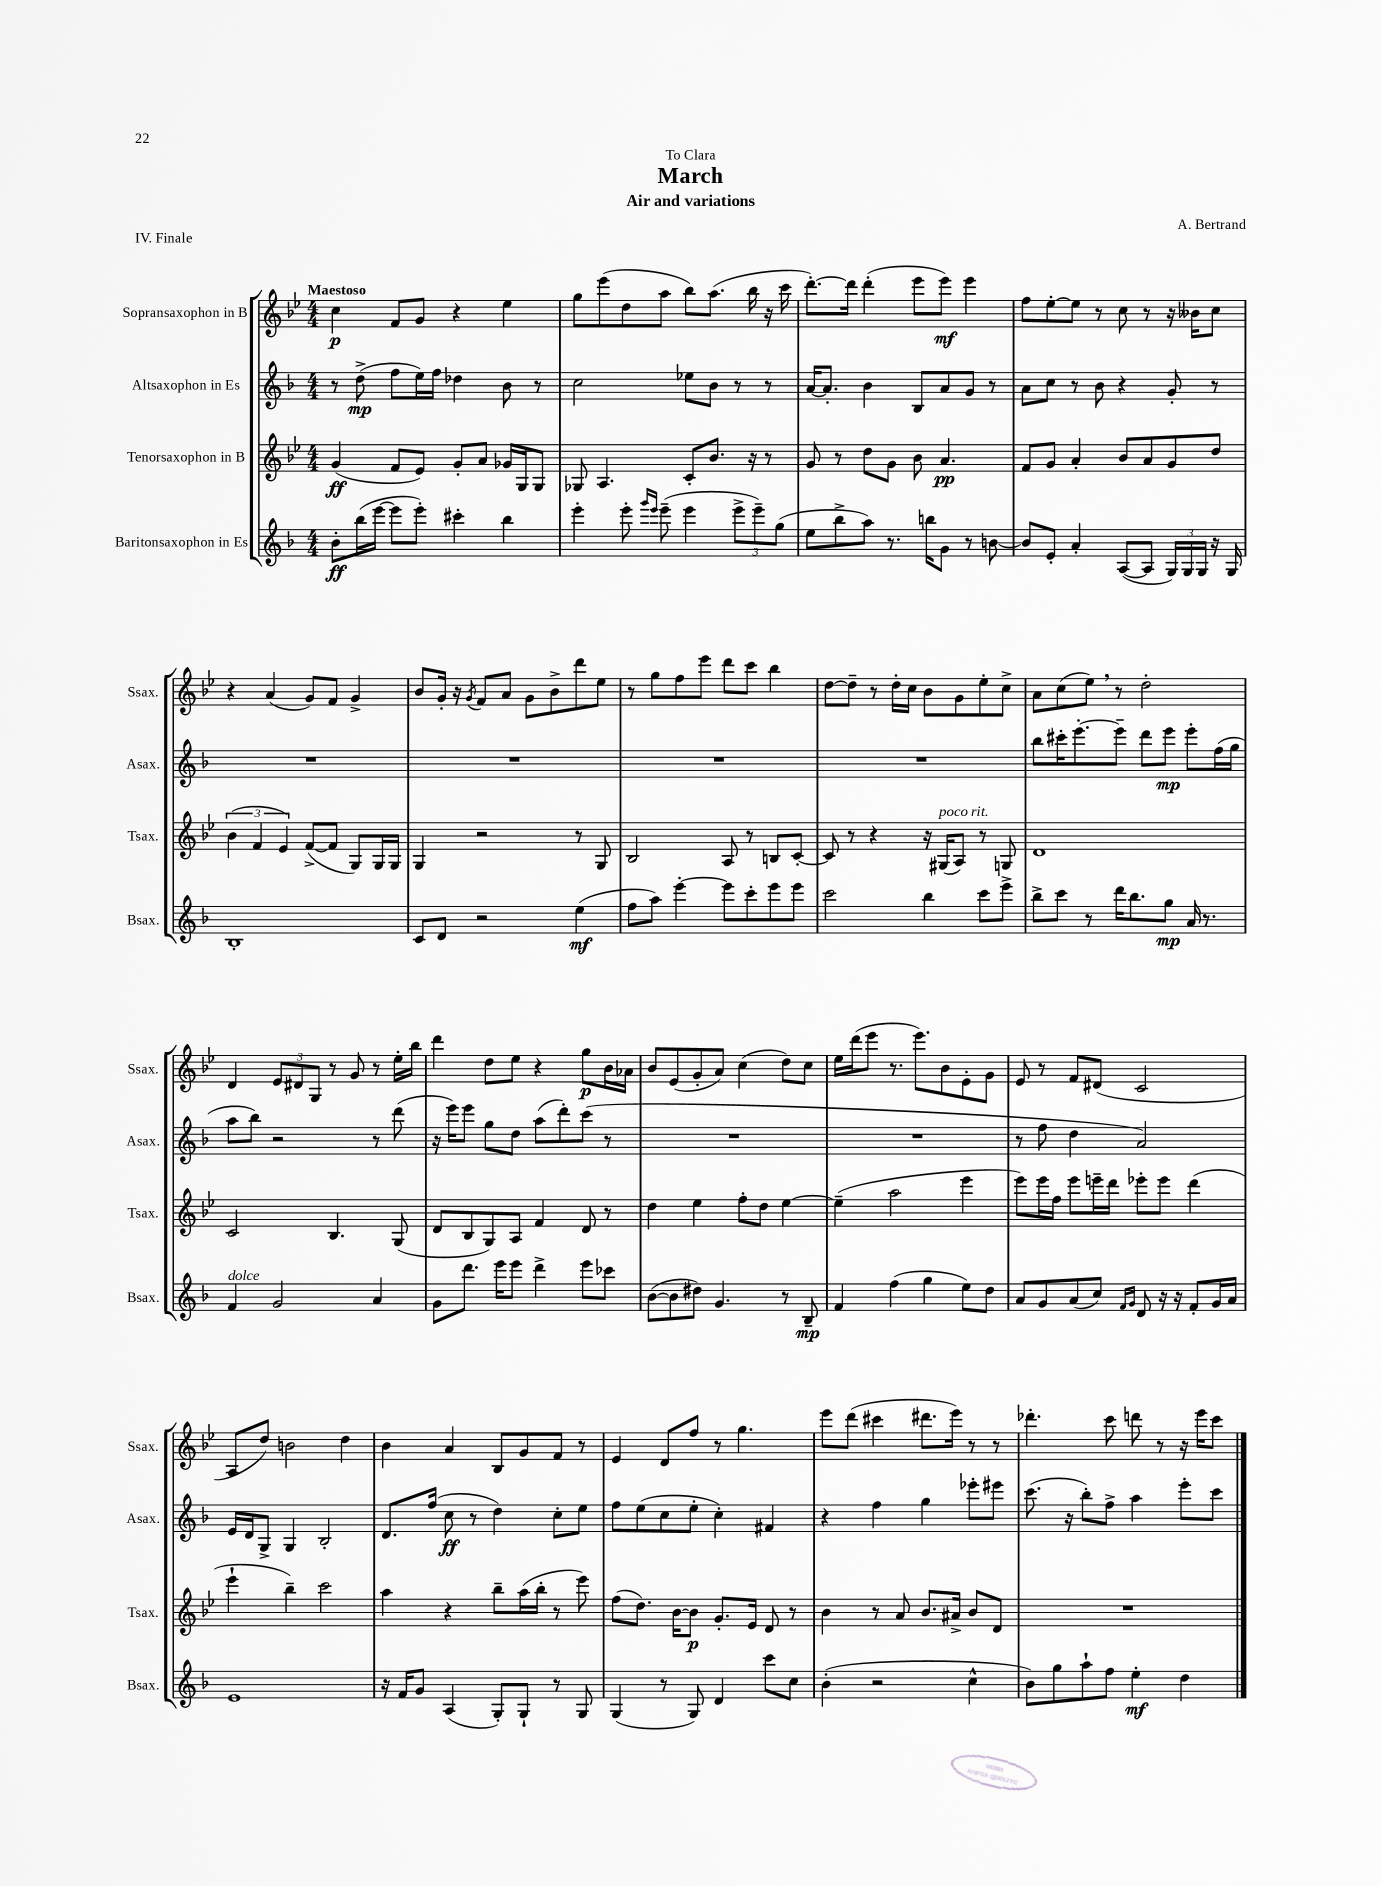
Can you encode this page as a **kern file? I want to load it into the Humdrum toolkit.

**kern	**kern	**kern	**kern
*staff4	*staff3	*staff2	*staff1
*clefG2	*clefG2	*clefG2	*clefG2
*k[b-]	*k[b-e-]	*k[b-]	*k[b-e-]
*M4/4	*M4/4	*M4/4	*M4/4
8b-'	(4g	8r	4cc
(16bb-	.	(8dd^	.
[16eee	.	.	.
8eee]	8f	8ff	8f
8eee')	8e-)	16ee)	8g
.	.	16ff	.
4ccc#'	8g'	4dd-	4r
.	8a	.	.
4bb-	16g-	8b-	4ee-
.	16G	.	.
.	8G	8r	.
=	=	=	=
4eee'	8G-	2cc	8gg
.	4.A	.	(8eee-
8eee'	.	.	8dd
16qqggg	.	.	.
16qqeee	.	.	.
(8eee~	.	.	8aa
4eee	8c'	8ee-	8bb-)
.	8.b-	8b-	(8.aa
12eee^	.	8r	.
.	16r	.	16bb-
12eee~)	.	.	.
.	8r	8r	16r
(12gg	.	.	.
.	.	.	16ccc
=	=	=	=
8ee	8g	[16a	[8.ddd')
.	.	8.a']	.
8bb-^	8r	.	.
.	.	.	16ddd]
8aa)	8dd	4b-	(4ddd'
8.r	8g	.	.
.	8b-	8B-	8eee-
16bb	.	.	.
8g	4.a	8a	8eee-)
8r	.	8g	4eee-
[8b	.	8r	.
=	=	=	=
8b]	8f	8a	8ff
8e'	8g	8cc	[8ee-'
4a'	4a'	8r	8ee-]
.	.	8b-	8r
([8A	8b-	4r	8cc
8A]	8a	.	8r
24G)	8g	8g'	16r
24G	.	.	.
.	.	.	16b--
24G	.	.	.
16r	8dd	8r	8cc
16G	.	.	.
=	=	=	=
1B-'	(6b-	1r	4r
.	6f	.	.
.	.	.	(4a
.	6e-)	.	.
.	([8f^	.	8g)
.	8f]	.	8f
.	8G)	.	4g^
.	16G	.	.
.	16G	.	.
=	=	=	=
8c	4G	1r	8b-
8d	.	.	16g'
.	.	.	16r
.	.	.	8qg
2r	2r	.	8f
.	.	.	8a
.	.	.	8g
.	.	.	8b-^
(4ee	8r	.	8ddd
.	8G	.	8ee-
=	=	=	=
8ff	2B-	1r	8r
8aa)	.	.	8gg
[4eee'	.	.	8ff
.	.	.	8eee-
8eee]	8A	.	8ddd
8ccc'	8r	.	8ccc
8eee	8B	.	4bb-
8eee	[8c'	.	.
=	=	=	=
2ccc	8c]	1r	[8dd
.	8r	.	8dd~]
.	4r	.	8r
.	.	.	16dd'
.	.	.	16cc
4bb-	16r	.	8b-
.	(16G#	.	.
.	8A)	.	8g
8ccc	8r	.	8ee-'
8eee^	8G	.	8cc^
=	=	=	=
8bb-^	1d	8bb-	8a
8ccc	.	16ccc#'	(8cc
.	.	[8.eee'	.
8r	.	.	8ee-)
16ddd	.	8eee~]	8r
8.bb-	.	.	.
.	.	8ddd	2dd'
8gg	.	8eee	.
16a	.	8eee'	.
8.r	.	.	.
.	.	(16ff	.
.	.	16gg	.
=	=	=	=
4f	2c	8aa	4d
.	.	8bb-)	.
2g	.	2r	12e-
.	.	.	12d#
.	.	.	12G
.	4.B-	.	8r
.	.	.	8g
4a	.	8r	8r
.	(8G	(8ddd	16ee-'
.	.	.	16bb-
=	=	=	=
8g	8d	16r	4ddd
.	.	16eee)	.
8.ddd	8B-	8eee	.
.	8G)	8gg	8dd
16eee	.	.	.
8eee	8A	8dd	8ee-
4ddd^	4f	(8aa	4r
.	.	8ddd')	.
8eee	8d	(8ccc	8gg
8ccc-	8r	8r	16b-
.	.	.	16a-
=	=	=	=
([8b-	4dd	1r	8b-
8b-]	.	.	(8e-
8dd#)	4ee-	.	8g'
4.g	.	.	8a)
.	8ff'	.	(4cc
.	8dd	.	.
8r	[4ee-	.	8dd)
8B-~	.	.	8cc
=	=	=	=
4f	(4ee-~]	1r	16ee-
.	.	.	(16ddd
.	.	.	8eee-
(4ff	2aa	.	8.r
.	.	.	8.eee-)
4gg	.	.	.
.	.	.	8b-
8ee)	4eee-	.	8e-'
8dd	.	.	8g
=	=	=	=
8a	8eee-)	8r	8e-
8g	16eee-	8ff	8r
.	16ff	.	.
(8a	8eee-	4dd	8f
8cc)	16eee~	.	(8d#
.	16ddd	.	.
16qqf	.	.	.
16qqg	.	.	.
8d	8eee-'	2a)	2c
16r	8eee-	.	.
16r	.	.	.
8f'	(4ddd	.	.
16g	.	.	.
16a	.	.	.
=	=	=	=
1e	4eee-`	16e	8A
.	.	16d	.
.	.	8G^	8dd)
.	4bb-~)	4G	2b
.	2ccc	2B-'	.
.	.	.	4dd
=	=	=	=
16r	4aa	8.d	4b-
16f	.	.	.
8g	.	.	.
.	.	(16ff	.
(4A	4r	8cc	4a
.	.	8r	.
8G')	8bb-~	4dd)	8B-
8G`	(16aa	.	8g
.	16bb-'	.	.
8r	8r	8cc'	8f
8G	8eee-)	8ee	8r
=	=	=	=
(4G	(8ff	8ff	4e-
.	8.dd)	(8ee	.
8r	.	8cc	8d
.	[16b-	.	.
8G)	8b-]	8ee'	8ff
4d	8.g'	4cc')	8r
.	.	.	4.gg
.	16e-	.	.
8ccc	8d	4f#	.
8cc	8r	.	.
=	=	=	=
(4b-'	4b-	4r	8eee-
.	.	.	(8ddd
2r	8r	4ff	4ccc#
.	8a	.	.
.	8.b-	4gg	8.ddd#
.	16a#^	.	16eee-)
4cc^^	8b-	8eee-'	8r
.	8d	8eee#	8r
=	=	=	=
8b-)	1r	(8.ccc	4.ddd-'
8gg	.	.	.
.	.	16r	.
8aa`	.	8bb-')	.
8ff	.	8ff^	8ccc
4ee'	.	4aa	8ddd
.	.	.	8r
4dd	.	8eee'	16r
.	.	.	16eee-
.	.	8ccc	8ccc
==	==	==	==
*-	*-	*-	*-
